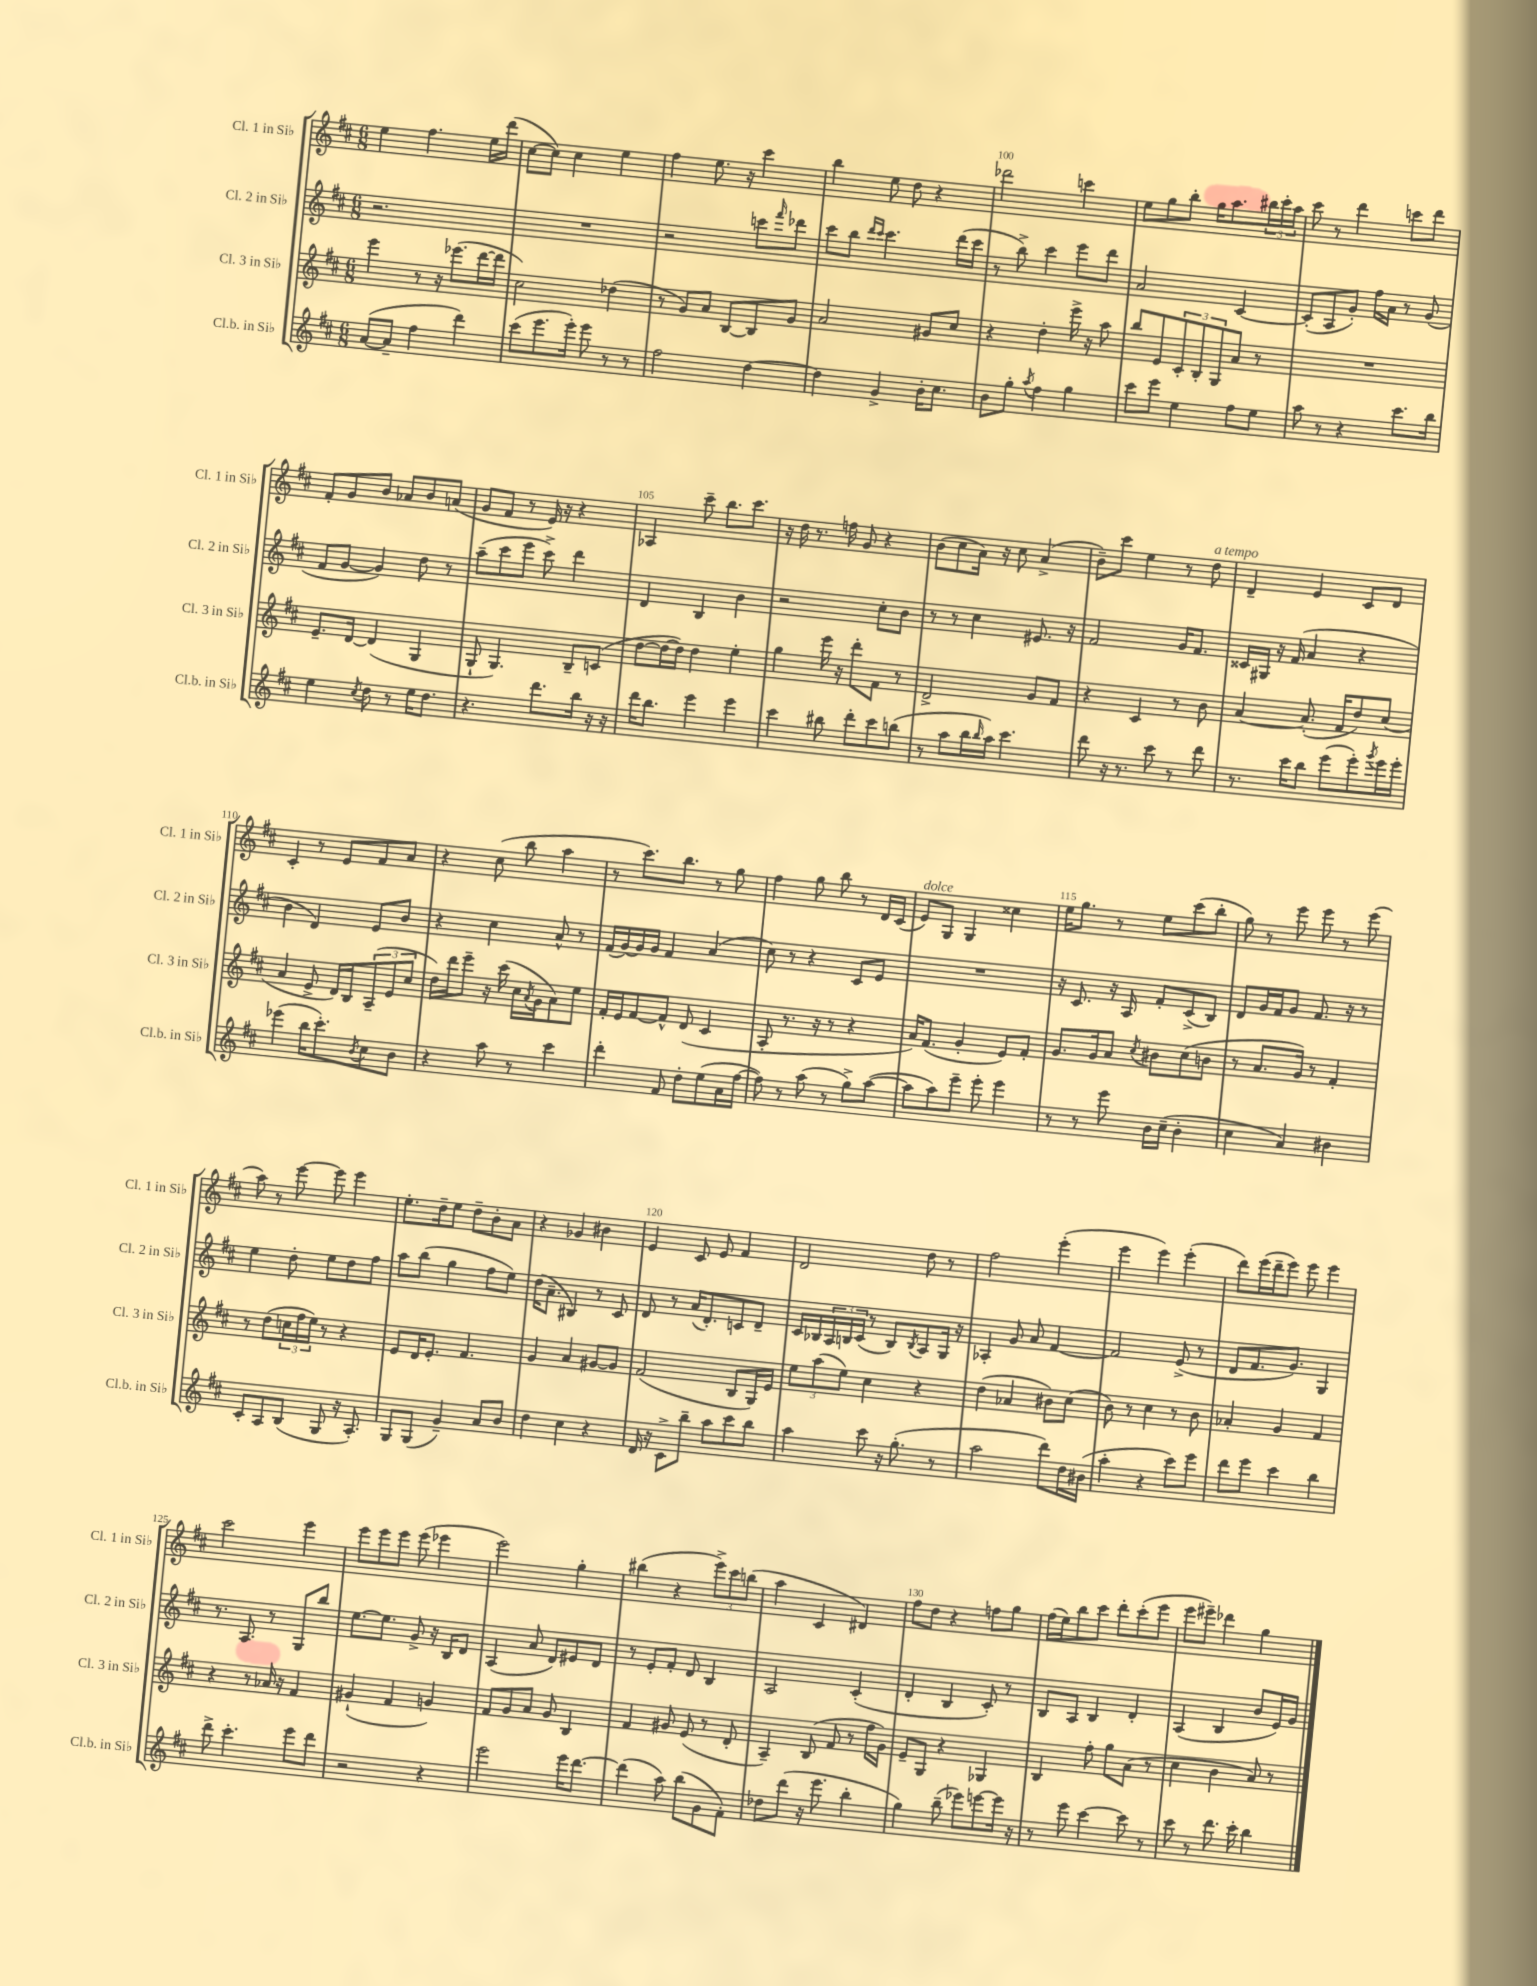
<<
\new StaffGroup <<
\new Staff = "s0" \with { instrumentName = "Cl. 1 in Sib" shortInstrumentName = "Cl. 1 in Sib" } {
    \clef treble \key d \major \numericTimeSignature \time 6/8
    e''4 fis''4. e''16 d'''16( |
    cis''8~ cis''8) cis''4 e''4 |
    fis''4 e''8. r16 cis'''4 |
    b''4 e''8 d''8 r4 |
    des'''2 c'''4 |
    e''8 g''8 b''8-. g''16 a''8. \tuplet 3/2 { bis''16 cis'''16-. a''16 } |
    cis'''8 r8 d'''4 c'''8 d'''8 |
    fis'8-. g'8 b'8 aes'8 b'8 a'8( |
    g'8 fis'8 r8 e'16) r16 r4 |
    aes4 cis'''8-- b''8. cis'''8. |
    r16 d''16 r8. f''16 g'8 r4 |
    b'8( cis''8 a'16) r16 cis''8 a'4->( |
    b'8--) cis'''8 e''4 r8 d''8^\markup { \italic "a tempo" } |
    d'4-- e'4 cis'8 d'8 |
    cis'4-. r8 e'8 fis'8 a'8 |
    r4 cis''8( b''8 a''4 |
    r8 cis'''8.) b''8. r8 g''8 |
    fis''4 g''8 b''8 r8 d'16 cis'16( |
    e'8^\markup { \italic "dolce" }) g8 g4 cisis''4 |
    e''16 g''8. r8 e''8 cis'''8( b''8-. |
    g''8) r8 e'''8 e'''8 r8 e'''8( |
    a''8) r8 e'''8~ e'''8 e'''4 |
    e''8.-. d''16-- e''8 d''8-- b'8-. a'8 |
    r4 ges'4 bis'4 |
    e'4 cis'8 e'8 fis'4 |
    d'2 d''8 r8 |
    fis''2 e'''4-.( |
    e'''4 e'''4) e'''4-.( |
    d'''8) e'''16( d'''16-- e'''8) e'''8 e'''4 |
    cis'''2 e'''4 |
    e'''8 e'''8 e'''8 e'''8( ees'''4 |
    e'''2) g''4-. |
    bis''4( r4 \tuplet 3/2 { e'''8->) cis'''8 b''8( } |
    a''4 cis'4 dis'4) |
    fis''8 d''8 r4 f''8 g''8 |
    fis''16( e''16) b''8 cis'''8 d'''8-. cis'''8-.( e'''8 |
    e'''8 eis'''8--) des'''4 g''4 \bar "|." |
}
\new Staff = "s1" \with { instrumentName = "Cl. 2 in Sib" shortInstrumentName = "Cl. 2 in Sib" } {
    \clef treble \key d \major \numericTimeSignature \time 6/8
    r2. |
    R2. |
    r2 c'''8 \grace { fis'''16 } des'''8 |
    cis'''8 b''8 \grace { d'''16 cis'''16 } cis'''4. d'''16( cis'''16 |
    r8 b''8->) cis'''4 e'''8 d'''8 |
    a'2 cis'4~ |
    cis'8-.( a8 g'8-.) fis''16 a'16 r8 g'8( |
    fis'8 g'8~ g'4) d''8 r8 |
    a''8--( cis'''8 e'''8 cis'''8->) d'''4 |
    d'4 b4 b'4 |
    r2 cis''8-. b'8 |
    r8 r8 cis''4 eis'8. r16 |
    fis'2 g'16 fis'8. |
    cisis'16 gis16 r16 fis'16( a'4 r4 |
    b'4 d'4) e'8 b'8 |
    r4 cis''4 a'8-^ r8 |
    fis'16( g'16~) g'16 g'16 fis'4 a'4( |
    cis''8) r8 r4 cis'8 e'8 |
    R2. |
    r16 cis'8. r16 a16 fis'8-. cis'8->( b8) |
    d'8 g'16 fis'16 g'8 fis'8. r16 r8 |
    e''4 d''8-. e''8 d''8 fis''8 |
    a''8 b''8( g''4 fis''8 e''8) |
    d''16( a'8.-- bis4) r8 cis'8 |
    d'8 r8 a'16( d'8.-.) c'8 d'8-- |
    cis'16 bes16 \tuplet 3/2 { a16 b16 cis'16( } r8 b8) \acciaccatura { b8 } a8 g16 r16 |
    aes4-. g'8 a'8 fis'4~ |
    fis'2 e'8->( r8 |
    d'8 fis'8. g'8.) g4 |
    r8. a8. r8 g8 b''8 |
    e''8.~ e''8. g'8-> r16 b16 d'8 |
    a4( a'8 d'8) eis'8 d'8 |
    r8 e'8-. fis'8-. d'8 b4 |
    a2 cis'4-.( |
    d'4-. b4 cis'8-.) r8 |
    b8 a8 b4 d'4-. |
    a4( b4 b'8 e'16) g'16 \bar "|." |
}
\new Staff = "s2" \with { instrumentName = "Cl. 3 in Sib" shortInstrumentName = "Cl. 3 in Sib" } {
    \clef treble \key d \major \numericTimeSignature \time 6/8
    e'''4 r8 r16 ees'''8.( d'''16~ d'''16 |
    cis''2) des''4( |
    r8 g'8) a'8 b8~ b8 g'8 |
    a'2 gis'8 cis''8 |
    r4 d''4-. e'''16-> r16 a''8 |
    b''8 e'8 \tuplet 3/2 { cis'8-. b8-. g8 } a'8 r8 |
    R2. |
    e'8.-- d'16~ d'4( g4 |
    g8-! g4.) b8-- c'8( |
    d''8~ d''16~ d''16) d''4 e''4-. |
    g''4 e'''16 r16 d'''8-. fis'8 r8 |
    d'2-> g'8 fis'8 |
    r4 cis'4 r8 b'8 |
    a'4~ a'8.-.( fis'16 d''8) cis''8( |
    a'4 e'8-> d'16) b16 \tuplet 3/2 { a8--( e'8 cis''8 } |
    d''16) d'''16 e'''8-- r16 cis'''16( cis''16 \acciaccatura { a'8 } g'16 a'8) e''8 |
    fis'16-. e'16 fis'8~ fis'8-^ d'8( cis'4 |
    a8-. r8. r16 r8 r4 |
    a'16) fis'8.( g'4-. e'8) fis'8-. |
    g'8. g'16 a'8 \acciaccatura { cis''8 } bis'8 cis''8( b'8 |
    r8 a'8. g'16) r8 fis'4-. |
    r8 d''8( \tuplet 3/2 { c''16 fis''16 e''16) } r8 r4 |
    e'8 d'16 e'8.-. fis'4. |
    g'4 a'4 gis'8~ gis'8 |
    fis'2( b8 g16) e'16 |
    \tuplet 3/2 { e''8 a''8( e''8) } cis''4 r4 |
    d''4( aes'4 bis'8) cis''8( |
    b'8) r8 cis''4 r8 b'8 |
    aes'4-. g'4 fis'4 |
    r4 r8 aes'16 r16 fis'4 |
    gis'4-!( fis'4 g'4) |
    fis'8 g'8 a'8 g'8 b4 |
    fis'4 gis'8 e'8( r8 d'8-. |
    a4--) b8( fis'8 r8 fis''16 g'16) |
    e'8-- g8 r4 ges4 |
    b4 fis''8-. g''8 a'8( r8 |
    cis''4 b'4 a'8) r8 \bar "|." |
}
\new Staff = "s3" \with { instrumentName = "Cl.b. in Sib" shortInstrumentName = "Cl.b. in Sib" } {
    \clef treble \key d \major \numericTimeSignature \time 6/8
    a'8~( a'8-- fis''4 d'''4) |
    cis'''8( e'''8. e'''16-.) e'''8 r8 r8 |
    fis''2 d''4~ |
    d''4 g'4-> b'16-. cis''8. |
    b'8 g''8-. \acciaccatura { a''8 } fis''4 g''4 |
    cis'''8 e'''8 e''4 fis''8 e''8 |
    a''8 r8 r4 cis'''8. b''16 |
    e''4 \acciaccatura { cis''8 } d''8 r8 e''16 d''8. |
    r4. d'''8. b''16 r16 r16 |
    d'''16 b''8. e'''4 e'''4 |
    cis'''4 bis''8 d'''8-. cis'''8 b''8( |
    r8 a''8 b''16 \grace { b''16 } a''16) cis'''4. |
    d'''8 r16 r8. cis'''8 r8 d'''8 |
    r8. cis'''16 b''8 e'''8( e'''8-.) \acciaccatura { g'''8 } e'''16 e'''16-. |
    ees'''4( b''16 cis'''8.-.) \acciaccatura { b'8 } cis''8 b'8 |
    r4 a''8 r8 cis'''4 |
    d'''4-. fis'8 d''8-. e''8( a'16 fis''16~ |
    fis''8) r8 a''8( r8 g''8->) a''8~( |
    a''8 a''8) e'''8-- e'''8-. e'''4 |
    r8 r8 e'''8 b'16 cis''16--( b'4-. |
    cis''4 a'4) bis'4 |
    cis'8-. a8 b8( g8 r16 a8.-.) |
    g8 g8( g'4--) a'8 b'8 |
    d''4 cis''4 r4 |
    d'16 r16 cis'8-> b''8-- a''8 cis'''8 b''8 |
    a''4 cis'''8 r16 g''8.-.( r8 |
    a''2 d'''8) d''16 bis'16( |
    a''4-. r4 cis'''8) e'''8 |
    d'''8 e'''8 cis'''4 b''4 |
    d'''8-> cis'''4.-. e'''8 d'''8 |
    r2 r4 |
    e'''2 e'''16 d'''8.~ |
    d'''4( a''8) b''8( g'8 fis'8-.) |
    des''8 d'''8( r16 e'''8. b''4-. |
    g''4) b''8--( ees'''8) e'''8~ e'''16 r16 |
    r8 e'''8 cis'''4~ cis'''8 r8 |
    cis'''8 r8 d'''8. cis'''16-. b''4 \bar "|." |
}
>>
>>
\layout { \context { \Score currentBarNumber = #96 \override BarNumber.break-visibility = ##(#f #t #t) barNumberVisibility = #(every-nth-bar-number-visible 5) } }
